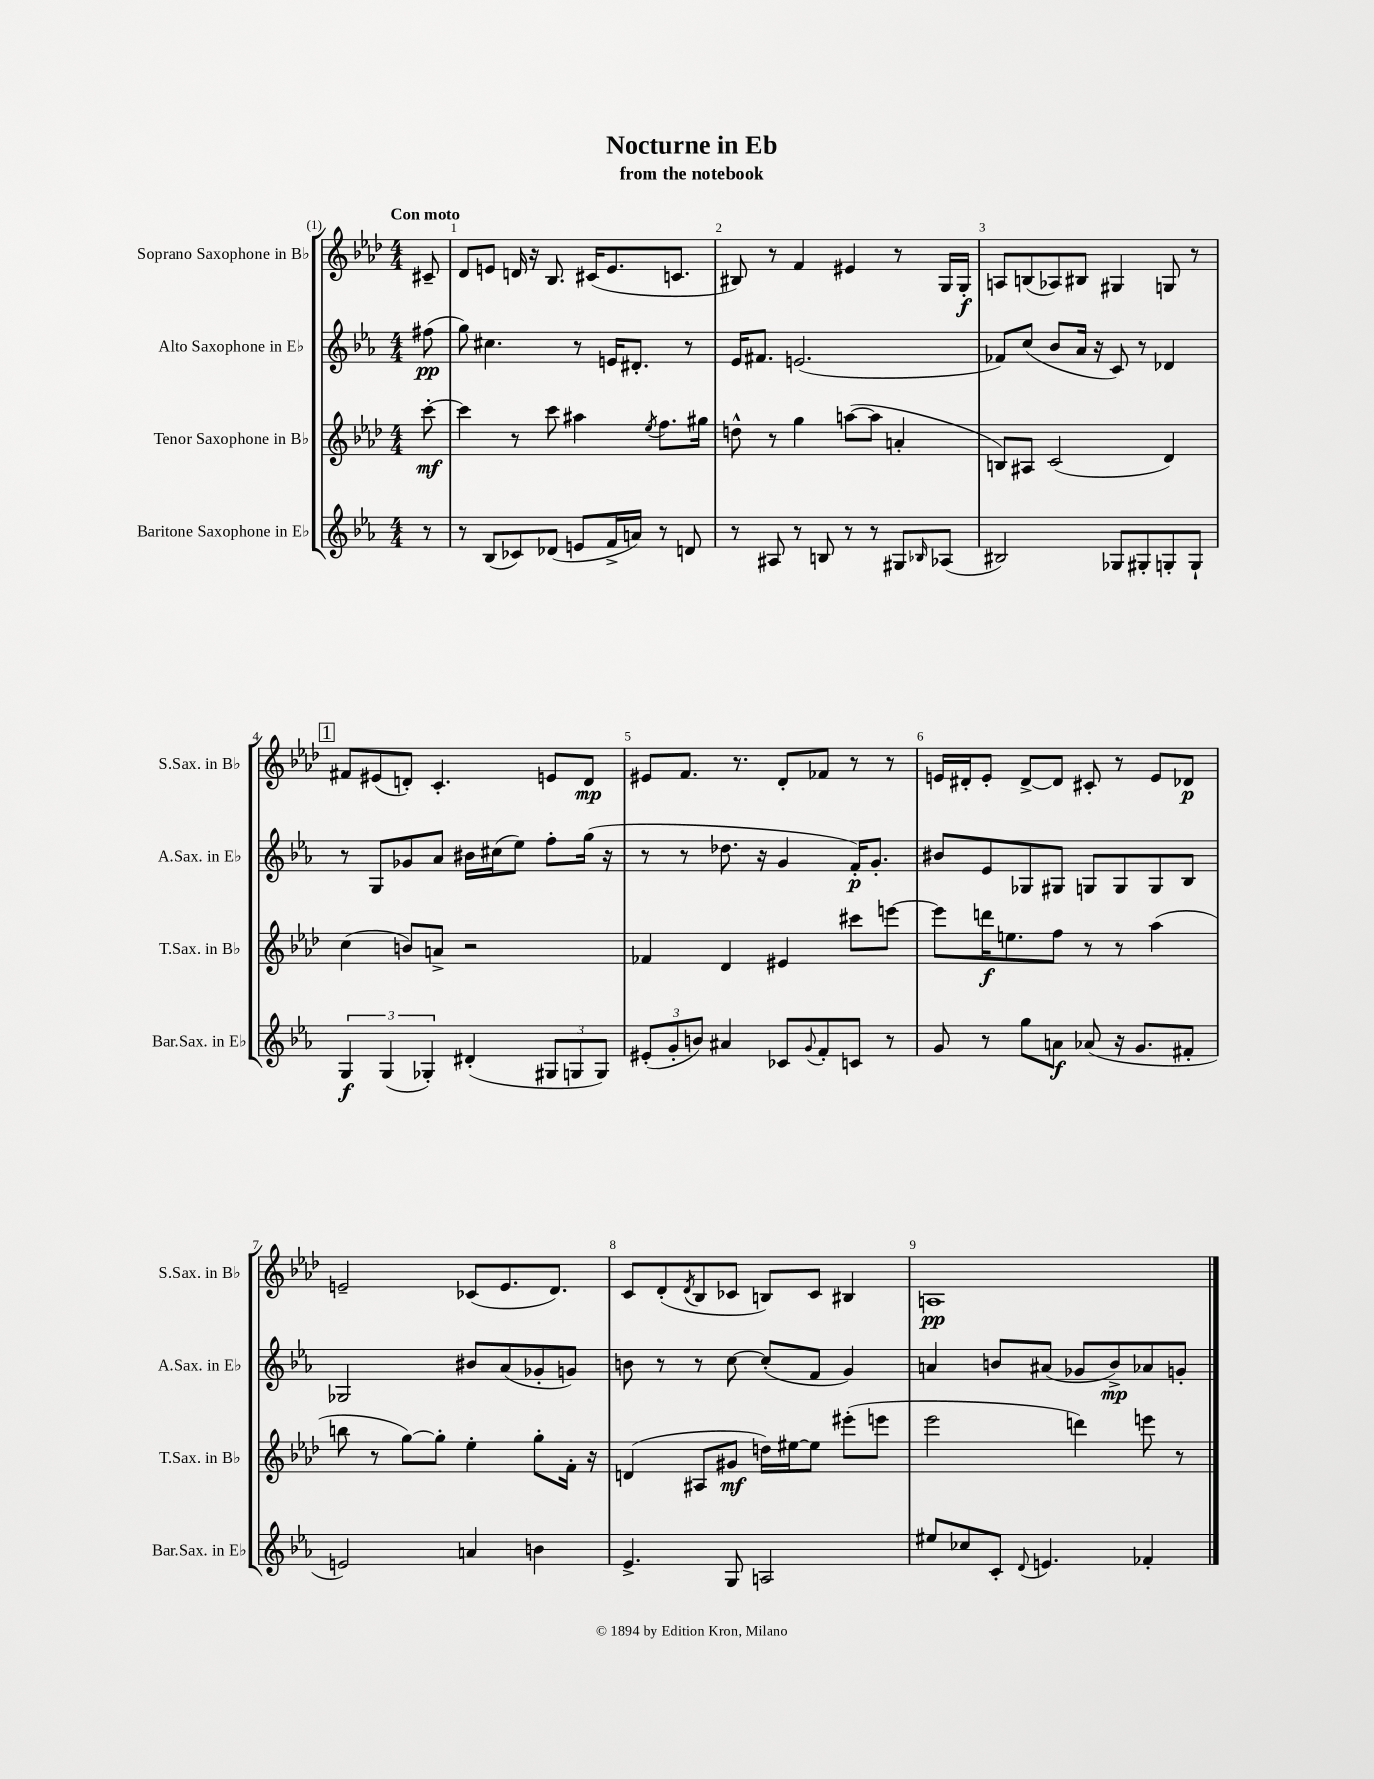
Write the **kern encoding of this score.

**kern	**kern	**kern	**kern
*staff4	*staff3	*staff2	*staff1
*clefG2	*clefG2	*clefG2	*clefG2
*k[b-e-a-]	*k[b-e-a-d-]	*k[b-e-a-]	*k[b-e-a-d-]
*M4/4	*M4/4	*M4/4	*M4/4
8r	[8ccc'	(8ff#	8c#~
=	=	=	=
8r	4ccc]	8gg)	8d-
(8B-	.	4.cc#	8e
8c-)	8r	.	16d
.	.	.	16r
(8d-	8ccc	.	8.B-
8e	4aa#	8r	.
.	.	.	(16c#
16f^	.	16e	8.e
16a)	.	8.d#'	.
.	8qee-	.	.
8r	8.ff	.	.
.	.	.	8.c
8d	.	8r	.
.	16gg#	.	.
=	=	=	=
8r	8dd^^	16e-	8B#)
.	.	8.f#	.
8A#	8r	.	8r
8r	4gg	(2.e	4f
8B	.	.	.
8r	([8aa	.	4e#
8r	8aa]	.	.
8G#	4a'	.	8r
16qqB-	.	.	.
(8A-	.	.	16G
.	.	.	16G'
=	=	=	=
2B#)	8B)	8f-)	8A
.	8A#	(8cc	(8B
.	(2c	8b-	8A-)
.	.	16a-	8B#
.	.	16r	.
8G-	.	8c)	4G#
8G#'	.	8r	.
8G'	4d-)	4d-	8G
8G`	.	.	8r
=	=	=	=
6G	(4cc	8r	8f#
.	.	8G	(8e#
(6G	.	.	.
.	8b)	8g-	8d')
6G-')	.	.	.
.	8a^	8a-	4.c'
(4d#'	2r	16b#	.
.	.	(16cc#	.
.	.	8ee-)	.
12G#	.	8ff'	8e
12G	.	.	.
.	.	(16gg	8d
12G)	.	.	.
.	.	16r	.
=	=	=	=
(12e#'	4f-	8r	8e#
12g'	.	.	.
.	.	8r	8.f
12b)	.	.	.
4a#	4d-	8.dd-	.
.	.	.	8.r
.	.	16r	.
8c-	4e#	4g	8d-'
8qqg	.	.	.
8f'	.	.	8f-
8c	8ccc#	16f')	8r
.	.	8.g'	.
8r	[8eee	.	8r
=	=	=	=
8g	8eee]	8b#	16e
.	.	.	16d#'
8r	16ddd	8e-	8e'
.	8.ee	.	.
8gg	.	8G-	[8d#^
8a	8ff	8G#	8d#]
(8a-	8r	8G	8c#'
16r	8r	8G	8r
8.g	.	.	.
.	(4aa-	8G	8e
8f#'	.	8B-	8d-
=	=	=	=
2e)	8bb	2G-	2e~
.	8r	.	.
.	[8gg)	.	.
.	8gg']	.	.
4a	4ee-'	8b#	(8c-
.	.	(8a-	8.e
4b	8gg'	8g-'	.
.	.	.	8.d-)
.	16f'	8g)	.
.	16r	.	.
=	=	=	=
4.e-^	(4d	8b	8c
.	.	8r	(8d-'
.	.	.	8qd-
.	8A#	8r	8B-
8G	8g#	[8cc	8c-
2A	16dd)	(8cc']	8B)
.	[16ee#	.	.
.	8ee#]	8f	8c-
.	(8eee#'	4g)	4B#
.	8eee	.	.
=	=	=	=
8ee#	2eee-	4a	1A
8cc-	.	.	.
8c'	.	8b	.
8qqd	.	.	.
4.e	.	(8a#	.
.	4ddd)	8g-	.
.	.	8b^)	.
4f-'	8eee	8a-	.
.	8r	8g'	.
==	==	==	==
*-	*-	*-	*-
